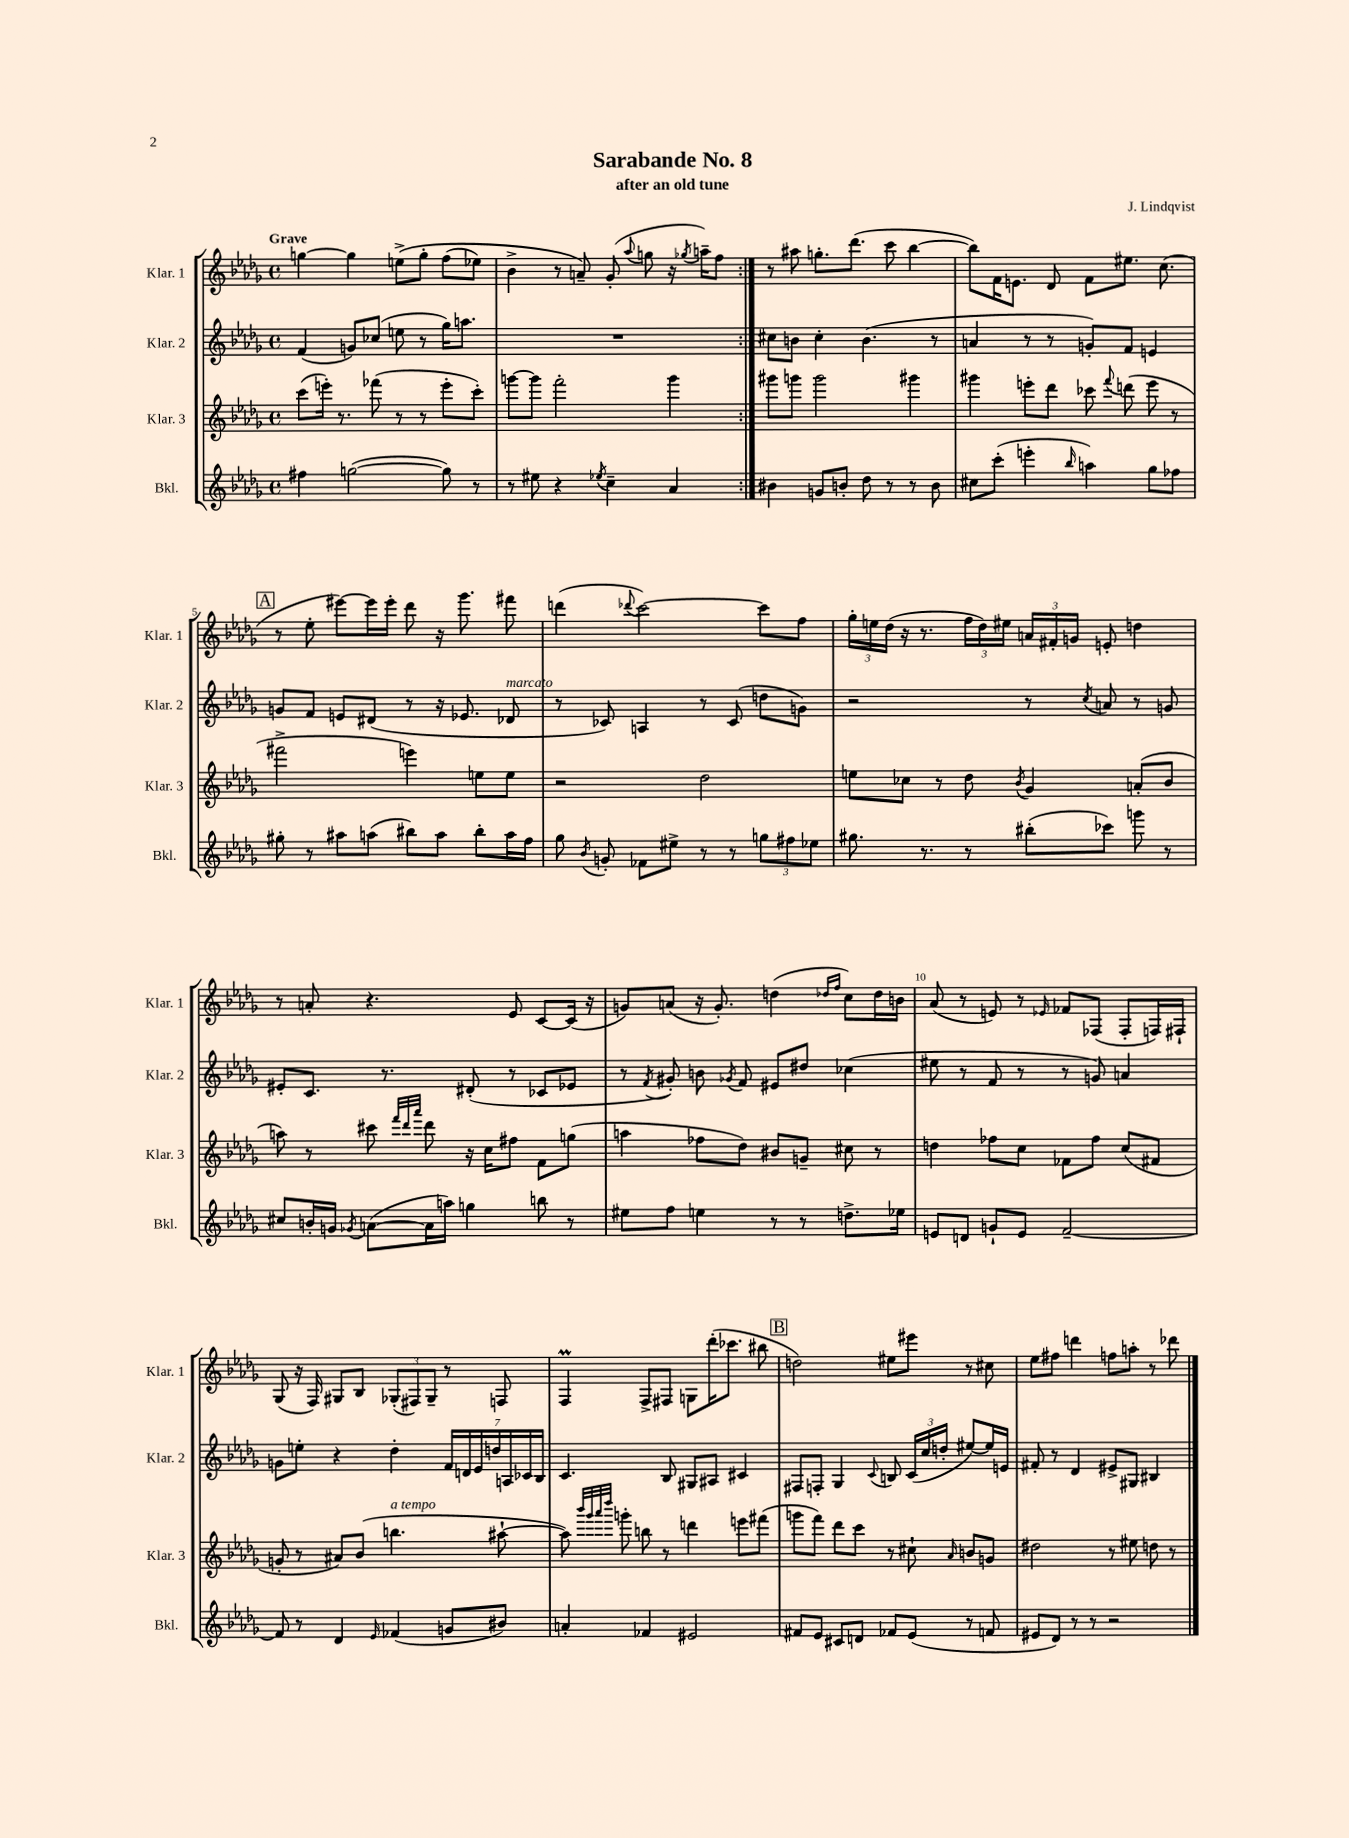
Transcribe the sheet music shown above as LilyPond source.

\header { title = "Sarabande No. 8" composer = "J. Lindqvist" subtitle = "after an old tune" }
<<
\new StaffGroup <<
\new Staff = "s0" \with { instrumentName = "Klar. 1" shortInstrumentName = "Klar. 1" } {
    \clef treble \key des \major \defaultTimeSignature \time 4/4 \tempo "Grave"
    \autoBeamOff \repeat volta 2 { g''4~ g''4 e''8[->\( g''8]-. f''8[( ees''8]) |
    bes'4-> r8 a'8--\) ges'8-.( \appoggiatura { aes''8 } g''8 r16 \acciaccatura { ges''8 } a''16[--) f''8] | }
    r8 ais''8 g''8.[-. des'''8.]( c'''8 bes''4~ |
    bes''8[) f'16 e'8.] des'8 f'8[ eis''8.] c''8.( |
    \mark \markup { \box "A" } r8 ees''8-. eis'''8[~) eis'''16 eis'''16]-. des'''8 r16 ges'''8. fis'''8 |
    d'''4( \appoggiatura { des'''8 } c'''2~) c'''8[ f''8] |
    \tuplet 3/2 { ges''16[-. e''16 des''16]( } r16 r8. \tuplet 3/2 { f''16[ des''16) eis''16] } \tuplet 3/2 { a'16[ fis'16-. g'16] } e'8-. d''4 |
    r8 a'8-. r4. ees'8 c'8[~ c'16]( r16 |
    g'8[) a'8]( r16 g'8.-.) d''4( \grace { des''16[ f''16] } c''8[) des''16 b'16] |
    aes'8( r8 e'8) r8 \grace { ees'16 } fes'8[ fes8]( fes8[-. f16) fis16]-! |
    ges8( r16 f16) gis8[ bes8] \tuplet 3/2 { ges8[-.( fis8) ges8]-- } r8 f8 |
    f4\prall f8[-> fis8] g8[ des'''16-.( ces'''8.] bis''8 |
    \mark \markup { \box "B" } d''2) eis''8[ eis'''8] r8 cis''8 |
    ees''8[ fis''8] d'''4 f''8[ a''8]-. r8 des'''8 \bar "|." |
}
\new Staff = "s1" \with { instrumentName = "Klar. 2" shortInstrumentName = "Klar. 2" } {
    \clef treble \key des \major \defaultTimeSignature \time 4/4
    \autoBeamOff \repeat volta 2 { f'4( g'8[) ces''8]( e''8 r8 ges''16[) a''8.] |
    R1 | }
    cis''8[ b'8] cis''4-. b'4.( r8 |
    a'4 r8 r8 g'8[-.) f'8] e'4 |
    \mark \markup { \box "A" } g'8[ f'8] e'8[ dis'8]( r8 r16 ees'8. des'8^\markup { \italic "marcato" } |
    r8 ces'8) a4 r8 ces'8( d''8[ g'8]) |
    r2 r8 \acciaccatura { c''8 } a'8 r8 g'8 |
    eis'8[-. c'8.] r8. dis'8-.( r8 ces'8[ ees'8] |
    r8 \acciaccatura { f'8 } gis'8-.) b'8 \acciaccatura { ges'8 } f'8 eis'8[ dis''8] ces''4( |
    eis''8 r8 f'8 r8 r8 g'8) a'4 |
    g'8[ e''8]-. r4 des''4-. \tuplet 7/4 { f'16[ d'16 ees'16 d''16 a16 ces'16 bes16] } |
    c'4. bes8 gis8[ ais8] cis'4 |
    \mark \markup { \box "B" } fis8[ f8]-. ges4 \appoggiatura { c'8 } b8 \tuplet 3/2 { c'16[( c''16 d''16]-. } eis''8[~) eis''16 e'16] |
    fis'8-. r8 des'4 eis'8[-> gis8] bis4 \bar "|." |
}
\new Staff = "s2" \with { instrumentName = "Klar. 3" shortInstrumentName = "Klar. 3" } {
    \clef treble \key des \major \defaultTimeSignature \time 4/4
    \autoBeamOff \repeat volta 2 { c'''8[( e'''16]-.) r8. fes'''8( r8 r8 e'''8[-. c'''8]-.) |
    g'''8[~ g'''8] f'''2-. g'''4 | }
    gis'''8[ g'''8] g'''2 gis'''4 |
    gis'''4 e'''8[-. des'''8] ces'''8 \appoggiatura { f'''8 } d'''8( e'''8 r8 |
    \mark \markup { \box "A" } fis'''2-> e'''4) e''8[ e''8] |
    r2 des''2 |
    e''8[ ces''8] r8 des''8 \acciaccatura { bes'8 } ges'4 a'8[-.( bes'8] |
    a''8) r8 cis'''8 \grace { f'''32[ des'''32 aes'''32] } des'''8 r16 c''16[ fis''8] f'8[ g''8]( |
    a''4 fes''8[ des''8]) bis'8[ g'8]-- cis''8 r8 |
    d''4 fes''8[ c''8] fes'8[ fes''8] c''8[( fis'8] |
    g'8-. r8 ais'8[) bes'8]( b''4.^\markup { \italic "a tempo" } ais''8~-! |
    ais''8) \grace { bes'''32[ ges'''32 aes'''32 des''''32] } g'''8-. b''8 r8 d'''4 e'''8[ fis'''8]( |
    \mark \markup { \box "B" } g'''8[ f'''8]) des'''8[ c'''8] r8 cis''8-! \grace { aes'16 } b'8[ g'8] |
    dis''2 r8 eis''8 d''8 r8 \bar "|." |
}
\new Staff = "s3" \with { instrumentName = "Bkl." shortInstrumentName = "Bkl." } {
    \clef treble \key des \major \defaultTimeSignature \time 4/4
    \autoBeamOff \repeat volta 2 { fis''4 g''2~( g''8) r8 |
    r8 eis''8 r4 \acciaccatura { ees''8 } c''4-- aes'4 | }
    bis'4 g'8[ b'8]-. des''8 r8 r8 b'8 |
    cis''8[ c'''8]-.( e'''4-. \grace { bes''16 } a''4) ges''8[ fes''8] |
    \mark \markup { \box "A" } gis''8-. r8 ais''8[ a''8]( bis''8[) a''8] bis''8[-. a''16 f''16] |
    ges''8 \acciaccatura { bes'8 } g'8-. fes'8[ eis''8]-> r8 r8 \tuplet 3/2 { g''8[ fis''8 ees''8] } |
    gis''8. r8. r8 bis''8[-.( ces'''8]) g'''8 r8 |
    cis''8[ b'16-. g'16] \acciaccatura { ges'8 } a'8[~( a'16 a''16]) g''4 b''8 r8 |
    eis''8[ f''8] e''4 r8 r8 d''8.[-> ees''16] |
    e'8[ d'8] g'8[-! e'8] f'2~-- |
    f'8 r8 des'4 \grace { ees'16 } fes'4( g'8[ bis'8]) |
    a'4-. fes'4 eis'2 |
    \mark \markup { \box "B" } fis'8[ ees'8] cis'8[ d'8] fes'8[ ees'8]( r8 f'8 |
    eis'8[ des'8]) r8 r8 r2 \bar "|." |
}
>>
>>
\layout { \context { \Score \override BarNumber.break-visibility = ##(#f #t #t) barNumberVisibility = #(every-nth-bar-number-visible 5) } }
